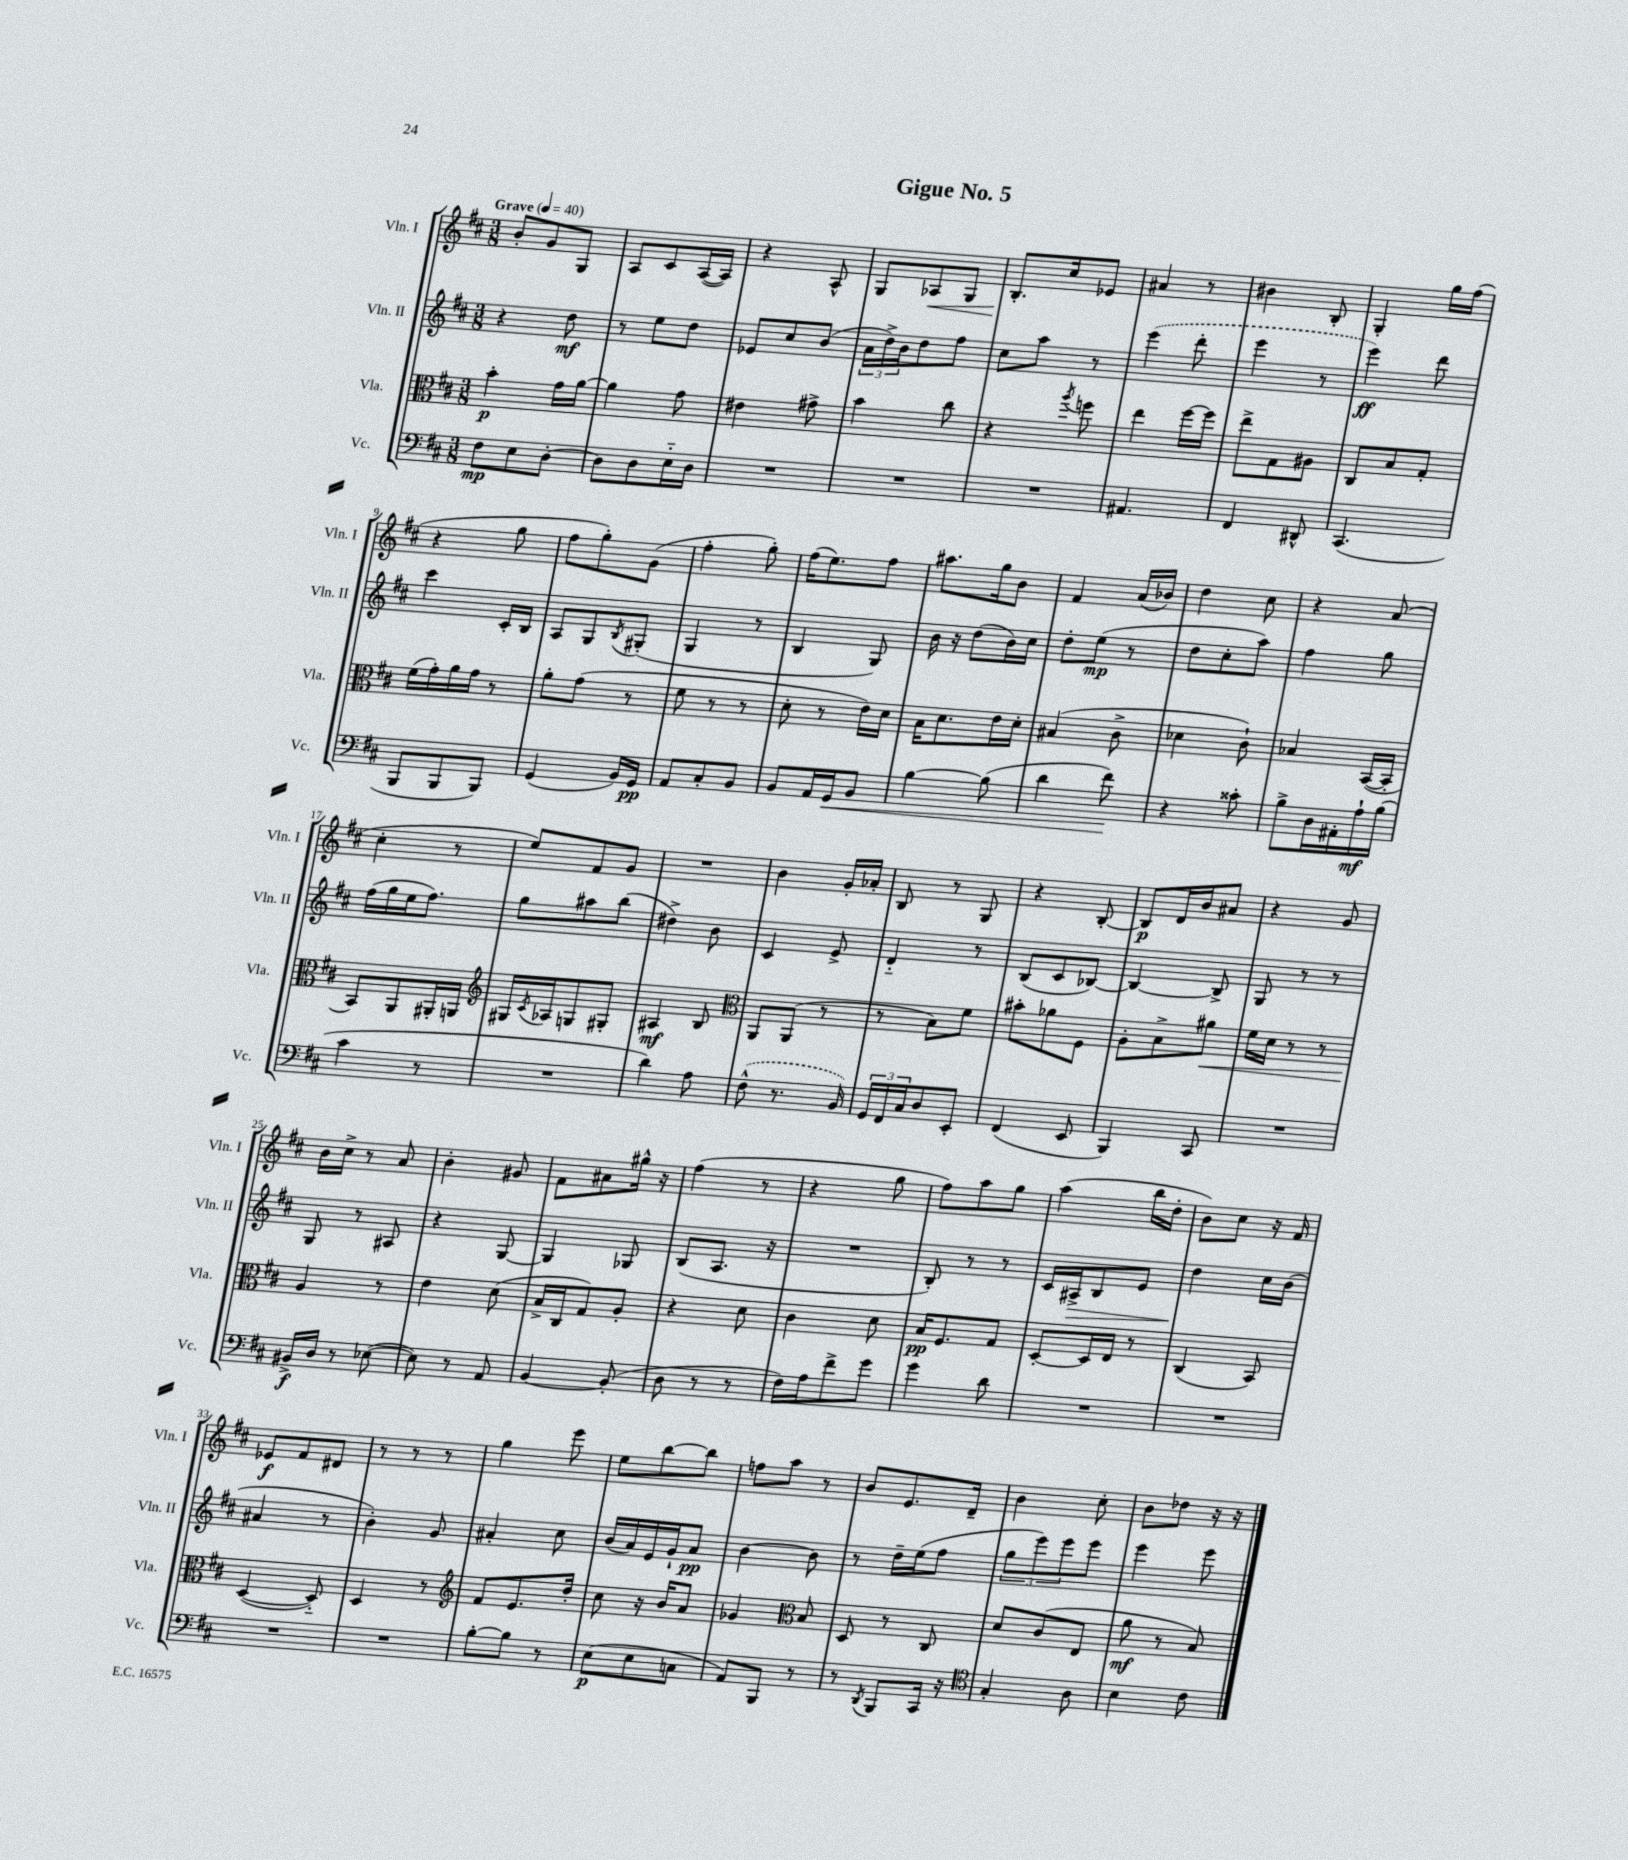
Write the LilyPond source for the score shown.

\header { title = "Gigue No. 5" }
<<
\new StaffGroup <<
\new Staff = "s0" \with { instrumentName = "Vln. I" shortInstrumentName = "Vln. I" } {
    \clef treble \key d \major \numericTimeSignature \time 3/8 \tempo "Grave" 4 = 40
    b'8-. g'8 g8 |
    a8 cis'8 a16~( a16) |
    r4 a8-^ |
    g8 aes8\< g8 |
    b8.-.\! cis''16 ees'8 |
    ais'4 r8 |
    bis'4 b8-. |
    g4-. g''16 fis''16( |
    r4 g''8 |
    fis''8 g''8-.) g'8( |
    fis''4-. g''8-.) |
    fis''16( e''8.) fis''8 |
    ais''8. g''16 b'8 |
    fis'4 a'16( bes'16) |
    d''4 cis''8 |
    r4 a'8( |
    cis''4-. r8 |
    e''8) fis'8 g'8 |
    R4. |
    b'4 g'16-. aes'16-. |
    b8 r8 g8 |
    r4 b8~-. |
    b8\p d'16 b'16 ais'8 |
    r4 g'8 |
    b'16 cis''16-> r8 a'8 |
    b'4-. gis'8 |
    fis'8 ais'8 gis''16-^ r16 |
    fis''4( r8 |
    r4 g''8 |
    fis''8) a''8 g''8 |
    a''4( b''16 d''16-. |
    b'8) cis''8 r16 fis'16 |
    ees'8\f fis'8 dis'8 |
    r8 r8 r8 |
    g''4 e'''8 |
    e''8 b''8~ b''8 |
    f''8 a''8 r8 |
    b'8 e'8. d'16-- |
    b'4 cis''8-. |
    b'8 des''8 r16 r16 \bar "|." |
}
\new Staff = "s1" \with { instrumentName = "Vln. II" shortInstrumentName = "Vln. II" } {
    \clef treble \key d \major \numericTimeSignature \time 3/8
    r4 d''8\mf |
    r8 e''8 d''8 |
    ees'8 cis''8 b'8( |
    \tuplet 3/2 { a'16 d''16->) b'16 } d''8 fis''8 |
    cis''8 a''8 r8 |
    \once \slurDashed e'''4( d'''8-. |
    e'''4 r8 |
    e'''4\ff) d'''8 |
    cis'''4 cis'16-. b16 |
    a8 g8 \acciaccatura { b8 } gis8-.( |
    g4 r8 |
    b4 g8) |
    b'16 r16 d''8( b'16) cis''16 |
    d''8-. e''8\mp( r8 |
    d''8 cis''8-. a''8) |
    fis''4 g''8 |
    fis''16( g''16 e''16 fis''8.) |
    g''8 ais''8 b''8( |
    dis''4->) b'8 |
    cis'4 e'8-> |
    d'4-_ r8 |
    b8( cis'8 bes8~) |
    bes4~ bes8-> |
    g8 r8 r8 |
    g8 r8 ais8 |
    r4 g8~ |
    g4 ges8 |
    b8( a8. r16 |
    R4. |
    b8-.) r8 r8 |
    cis'16 ais16->\> b8 e'8 |
    d''4\! cis''16 b'16( |
    ais'4 r8 |
    b'4-.) g'8 |
    ais'4-. cis''8 |
    b'16( a'16) e'16 g'16-! a'8\pp |
    b'4~ b'8 |
    r8 d''16-- e''16( fis''8 |
    \tuplet 3/2 { g''8 e'''8) e'''8 } e'''8 |
    e'''4 e'''8 \bar "|." |
}
\new Staff = "s2" \with { instrumentName = "Vla." shortInstrumentName = "Vla." } {
    \clef alto \key d \major \numericTimeSignature \time 3/8
    b'4-.\p g'16 a'16~ |
    a'4 g'8 |
    eis'4 gis'8-> |
    b'4 cis''8 |
    r4 \acciaccatura { a''8 } f''8 |
    e''4 fis''16~ fis''16 |
    e''8-> g8 ais8 |
    cis8 b8 g8-. |
    fis'16( g'16-.) a'16 g'16 r8 |
    a'8-. g'8( r8 |
    fis'8 r8 r8 |
    d'8-. r8 e'16) d'16 |
    b16 d'8. e'16 d'16-. |
    bis4( cis'8-> |
    des'4 cis'8-!) |
    bes4 b,16~( b,16-. |
    b,8) a,8 ais,16-. a,16 |
    \clef treble gis16 \acciaccatura { cis'8 } aes16 g8 gis8-. |
    ais4\mf b8 |
    \clef alto a,8 a,8( r8 |
    r8 b8) fis'8 |
    bis'8-. aes'8 fis8 |
    a8-. b8-> ais'8\< |
    fis'16 d'16 r8 r8 |
    a4\! r8 |
    e'4 d'8( |
    b16-> cis16 g8) a8-. |
    r4 d'8 |
    cis'4 d'8 |
    b16\pp fis8. g8 |
    d8~-. d16 e16 r8 |
    cis4( b,8) |
    d4~( d8-_) |
    d4 r8 |
    \clef treble fis'8 e'8. d''16-. |
    cis''8 r16 b'16 a'8 |
    ges'4 \clef alto b8 |
    d8 r8 cis8 |
    d'8 cis'8( e8 |
    a'8\mf r8 b8) \bar "|." |
}
\new Staff = "s3" \with { instrumentName = "Vc." shortInstrumentName = "Vc." } {
    \clef bass \key d \major \numericTimeSignature \time 3/8
    fis8\mp e8 d8~-. |
    d8 d8 e16-_ d16 |
    R4. |
    R4. |
    R4. |
    ais,4. |
    fis,4 dis,8-^ |
    cis,4.( |
    b,,8 b,,8 b,,8) |
    g,4( b,16) g,16\pp |
    a,8 cis8-. b,8 |
    b,8 a,16 g,16\< b,8 |
    b4~ b8( |
    d'4 fis'8\!) |
    r4 cisis'8-. |
    b8-> d16 ais,16-. a16-!\mf b16( |
    cis'4 r8 |
    R4. |
    d'4) a8 |
    \once \slurDashed fis8-^( r8. b,16) |
    \tuplet 3/2 { g,16 fis,16 cis16 } d8 e,8-. |
    fis,4( e,8 |
    b,,4) cis,8 |
    R4. |
    bis,16->\f d16 r8 ees8~( |
    ees8) r8 a,8 |
    b,4~ b,8-.( |
    d8 r8 r8 |
    fis16) a16 fis'8-> g'8 |
    g'4 d'8 |
    R4. |
    R4. |
    R4. |
    R4. |
    b8~-. b8 r8 |
    e8\p( e8 c8 |
    a,8) b,,8 r8 |
    r8 \acciaccatura { d,8 } b,,8 cis,16 r16 |
    \clef tenor g4-. a8 |
    b4 cis'8 \bar "|." |
}
>>
>>
